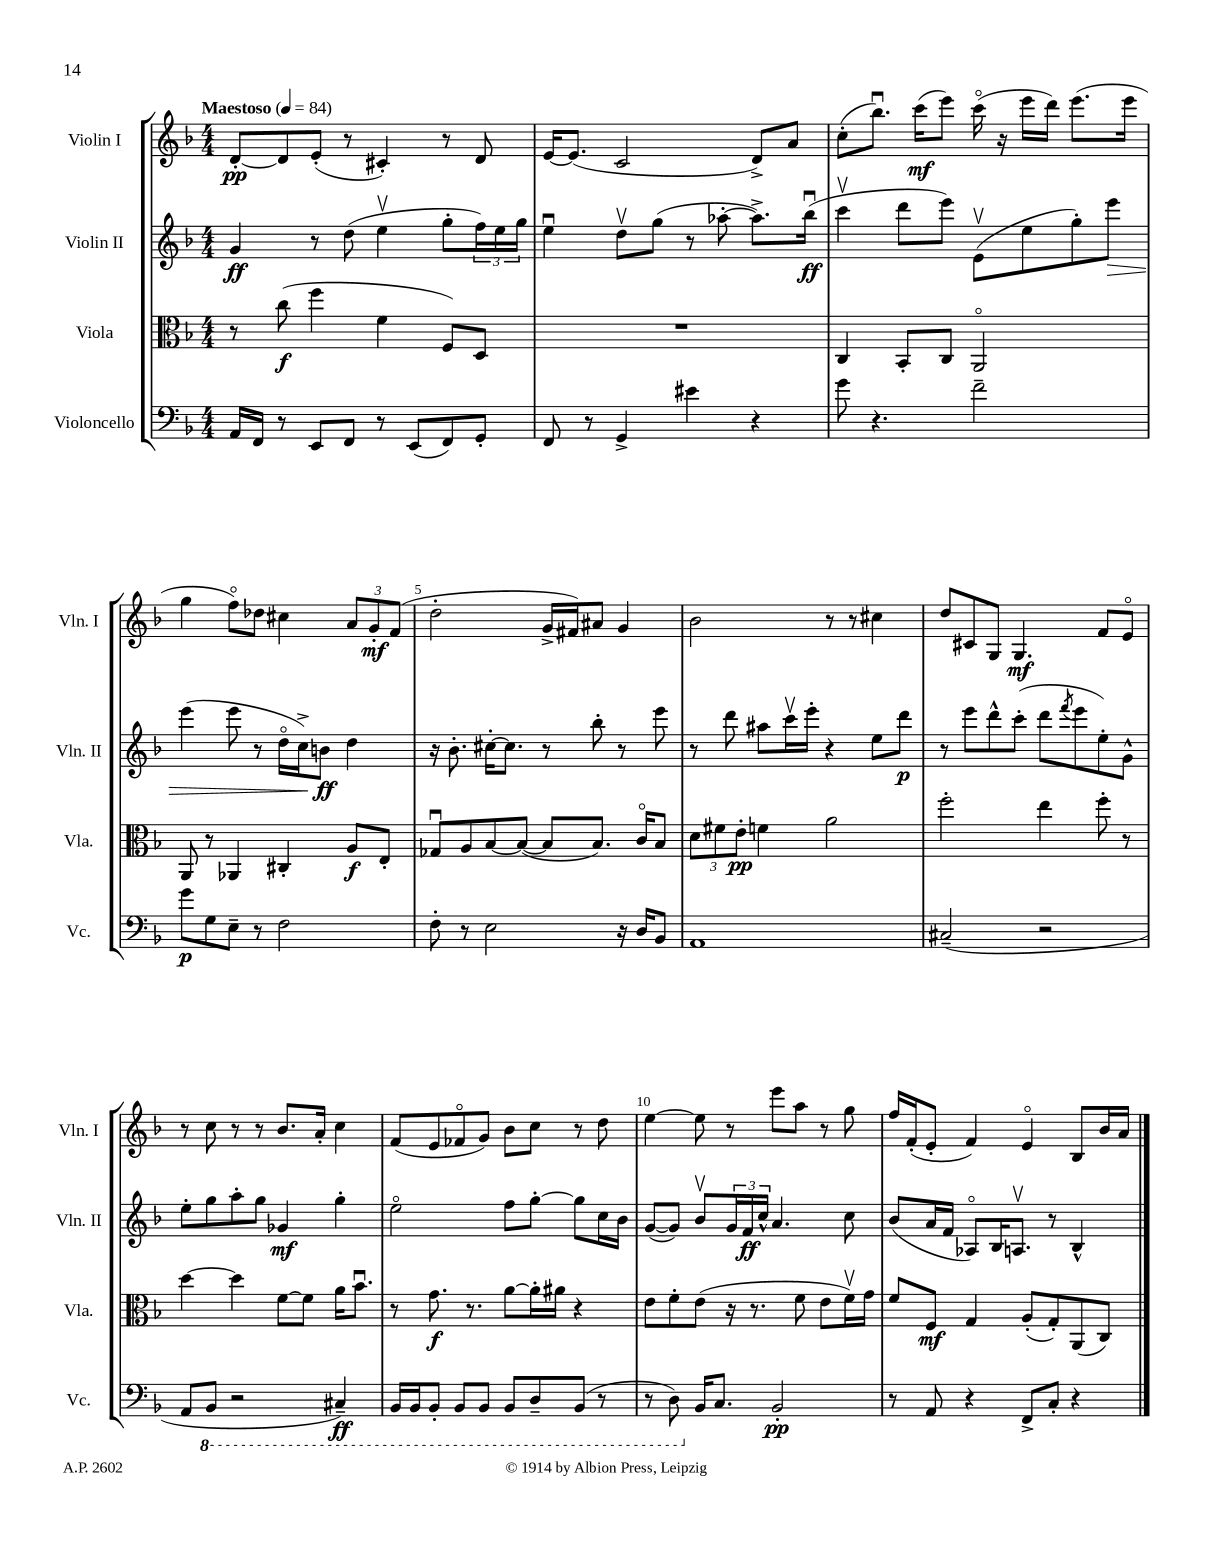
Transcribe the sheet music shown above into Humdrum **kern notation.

**kern	**kern	**kern	**kern
*staff4	*staff3	*staff2	*staff1
*clefF4	*clefC3	*clefG2	*clefG2
*k[b-]	*k[b-]	*k[b-]	*k[b-]
*M4/4	*M4/4	*M4/4	*M4/4
*MM84	*MM84	*MM84	*MM84
16AA	8r	4g	[8d'
16FF	.	.	.
8r	(8cc	.	8d]
8EE	4ff	8r	(8e'
8FF	.	(8dd	8r
8r	4f	4eev	4c#')
(8EE	.	.	.
8FF)	8F)	8gg'	8r
8GG'	8D	24ff)	8d
.	.	24ee	.
.	.	24gg	.
=	=	=	=
8FF	1r	4eeu	[16e
.	.	.	(8.e]
8r	.	.	.
4GG^	.	8ddv	2c
.	.	(8gg	.
4e#	.	8r	.
.	.	[8aa-'	.
4r	.	8.aa-^])	8d^)
.	.	.	8a
.	.	(16bb-u	.
=	=	=	=
8g	4C	4cccv	(8cc'
4.r	.	.	8.bb-u)
.	8BB-'	8ddd	.
.	.	.	(16ccc
.	8C	8eee)	8eee)
2f~	2AAo	(8ev	(16ccco
.	.	.	16r
.	.	8ee	16eee
.	.	.	16ddd)
.	.	8gg')	(8.eee
.	.	8eee	.
.	.	.	16eee
=	=	=	=
8g	8AA	(4eee	4gg
8G	8r	.	.
8E~	4AA-	8eee	8ffo)
8r	.	8r	8dd-
2F	4C#'	16ddo	4cc#
.	.	16cc^)	.
.	.	8b	.
.	8A	4dd	12a
.	.	.	12g'
.	8E'	.	.
.	.	.	(12f
=	=	=	=
8F'	8G-u	16r	2dd'
.	.	8.b-'	.
8r	8A	.	.
2E	[8B-	[16cc#'	.
.	.	8.cc#]	.
.	(8B-_	.	.
.	8B-]	8r	16g^
.	.	.	16f#)
.	8.B-)	8bb-'	8a#
16r	.	8r	4g
16D	16co	.	.
8BB-	8B-	8eee	.
=	=	=	=
1AA	12d	8r	2b-
.	12f#	.	.
.	.	8ddd	.
.	12e'	.	.
.	4f	8aa#	.
.	.	16cccv	.
.	.	16eee'	.
.	2a	4r	8r
.	.	.	8r
.	.	8ee	4cc#
.	.	8ddd	.
=	=	=	=
(2C#~	2ff'	8r	8dd
.	.	8eee	8c#
.	.	8ddd^^	8G
.	.	(8ccc'	4.G
2r	4ee	8ddd	.
.	.	8qfff	.
.	.	8eee	.
.	8ff'	8ee')	8f
.	8r	8g^^	8eo
=	=	=	=
8AA	[4dd	8ee'	8r
8BBB-	.	8gg	8cc
2r	4dd]	8aa'	8r
.	.	8gg	8r
.	[8f	4g-	8.b-
.	8f]	.	.
.	.	.	16a'
4CC#~)	16a	4gg'	4cc
.	8.b-u	.	.
=	=	=	=
16BBB-	8r	2eeo	(8f
16BBB-	.	.	.
8BBB-'	8.g	.	8e
8BBB-	.	.	8f-o
.	8.r	.	.
8BBB-	.	.	8g)
8BBB-	[8a	8ff	8b-
8DD~	16a']	[8gg'	8cc
.	16a#	.	.
(8BBB-	4r	8gg]	8r
8r	.	16cc	8dd
.	.	16b-	.
=	=	=	=
8r	8e	([8g	[4ee
8DD)	8f'	8g])	.
16BB-	(8e	8b-v	8ee]
8.C	.	.	.
.	16r	24g	8r
.	.	24f	.
.	8.r	.	.
.	.	24cc^^	.
2BB-'	.	4.a	8eee
.	8f	.	8aa
.	8e	.	8r
.	16fv)	8cc	8gg
.	16g	.	.
=	=	=	=
8r	8f	(8b-	16ff
.	.	.	(16f'
8AA	8F	16a	8e'
.	.	16f	.
4r	4G	8A-o)	4f)
.	.	16B-	.
.	.	8.Av	.
8FF^	(8A'	.	4eo
8C'	8G')	8r	.
4r	(8AA	4B-^^	8B-
.	8C)	.	16b-
.	.	.	16a
==	==	==	==
*-	*-	*-	*-
